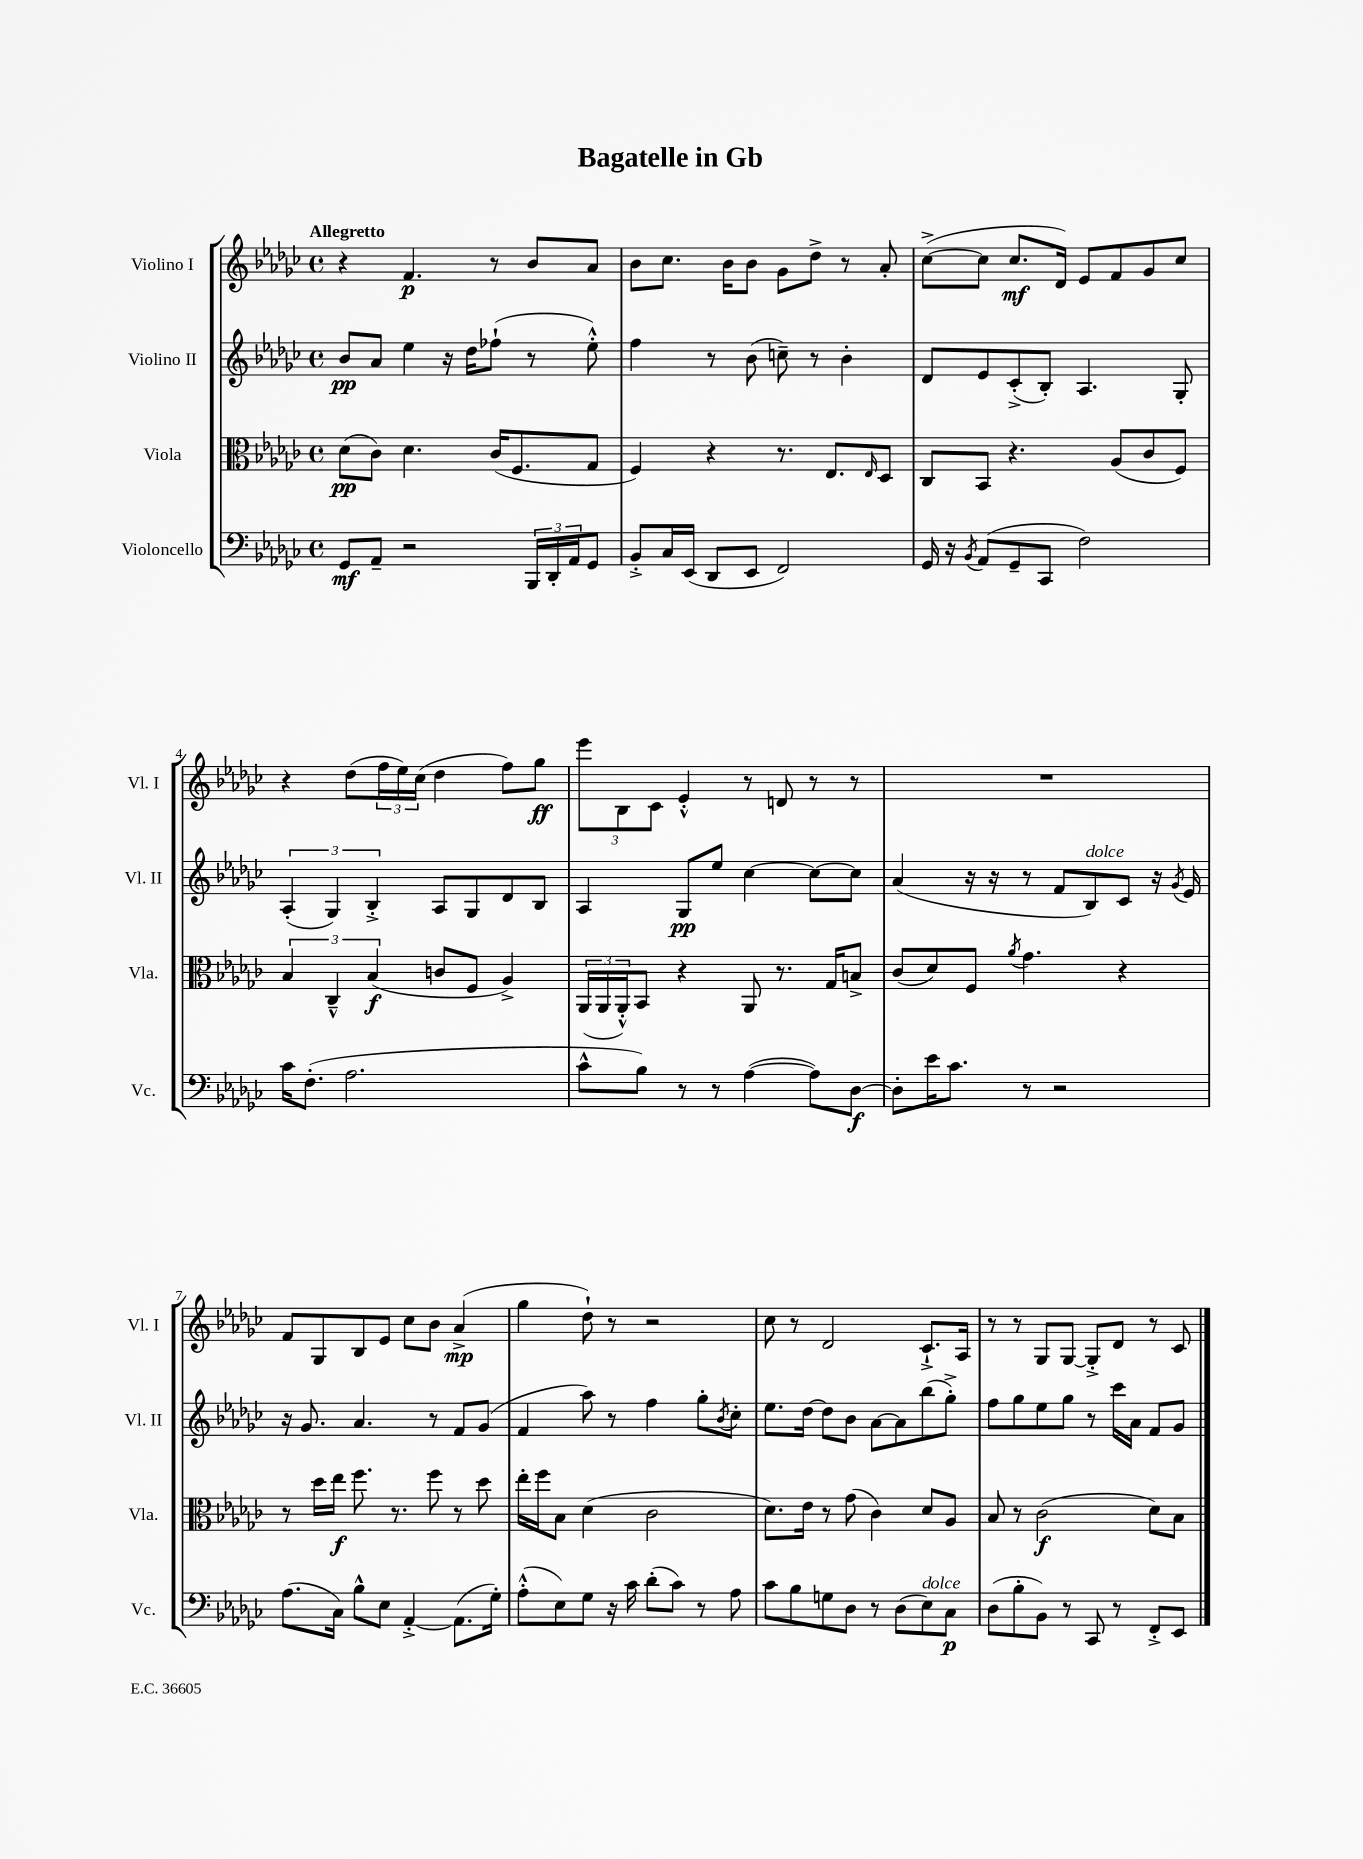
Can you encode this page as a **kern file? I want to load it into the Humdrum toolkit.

**kern	**dynam	**kern	**dynam	**kern	**dynam	**kern	**dynam
*part4	*part4	*part3	*part3	*part2	*part2	*part1	*part1
*staff4	*staff4	*staff3	*staff3	*staff2	*staff2	*staff1	*staff1
*I"Violoncello	*	*I"Viola	*	*I"Violino II	*	*I"Violino I	*
*I'Vc.	*	*I'Vla.	*	*I'Vl. II	*	*I'Vl. I	*
*clefF4	*	*clefC3	*	*clefG2	*	*clefG2	*
*k[b-e-a-d-g-c-]	*	*k[b-e-a-d-g-c-]	*	*k[b-e-a-d-g-c-]	*	*k[b-e-a-d-g-c-]	*
*M4/4	*	*M4/4	*	*M4/4	*	*M4/4	*
*met(c)	*	*met(c)	*	*met(c)	*	*met(c)	*
=1	=1	=1	=1	=1	=1	=1	=1
!	!	!	!	!	!	!LO:TX:a:B:t=Allegretto	!
8GG-/L	mf	(8d-\L	pp	8b-/L	pp	4r	.
8AA-~/J	.	8c-\J)	.	8a-/J	.	.	.
2r	.	4.d-\	.	4ee-\	.	4.f/	p
.	.	.	.	16r	.	.	.
.	.	.	.	16dd-\KL	.	.	.
.	.	(16c-/KL	.	(8ff-X`\J	.	8r	.
.	.	8.F/	.	.	.	.	.
24BBB-/LL	.	.	.	8r	.	8b-/L	.
24DD-'/	.	.	.	.	.	.	.
24AA-/J	.	.	.	.	.	.	.
8GG-/J	.	8G-/J	.	8ee-'^^\)	.	8a-/J	.
=2	=2	=2	=2	=2	=2	=2	=2
8BB-'^/L	.	4F/)	.	4ff\	.	8b-\L	.
16C-/L	.	.	.	.	.	8.cc-\J	.
(16EE-/JJ	.	.	.	.	.	.	.
8DD-/L	.	4r	.	8r	.	.	.
.	.	.	.	.	.	16b-\KL	.
8EE-/J	.	.	.	(8b-\	.	8b-\J	.
2FF/)	.	8.r	.	8ccn~\)	.	8g-\L	.
.	.	.	.	8r	.	8dd-^\J	.
.	.	8.E-/L	.	.	.	.	.
.	.	.	.	4b-'\	.	8r	.
.	.	16qqE-/	.	.	.	.	.
.	.	8D-/J	.	.	.	8a-'/	.
=3	=3	=3	=3	=3	=3	=3	=3
16GG-/	.	8C-/L	.	8d-/L	.	([8cc-^\L	.
16r	.	.	.	.	.	.	.
8qBB-/	.	.	.	.	.	.	.
(8AA-/L	.	8BB-/J	.	8e-/	.	8cc-\J]	.
8GG-~/	.	4.r	.	(8c-'^/	.	8.cc-/L	mf
8CC-/J	.	.	.	8B-'/J)	.	.	.
.	.	.	.	.	.	16d-/Jk)	.
2F\)	.	.	.	4.A-/	.	8e-/L	.
.	.	(8A-/L	.	.	.	8f/	.
.	.	8c-/	.	.	.	8g-/	.
.	.	8F/J)	.	8G-'/	.	8cc-/J	.
!!LO:LB:g=z
=4	=4	=4	=4	=4	=4	=4	=4
16c-\KL	.	6B-/	.	(6A-'/	.	4r	.
(8.F'\J	.	.	.	.	.	.	.
.	.	6C-~^^/	.	6G-/)	.	.	.
2.A-\	.	.	.	.	.	(8dd-\L	.
.	.	(6B-/	f	6B-'^/	.	.	.
.	.	.	.	.	.	24ff\L	.
.	.	.	.	.	.	24ee-\)	.
.	.	.	.	.	.	(24cc-\JJ	.
.	.	8cn/L	.	8A-/L	.	4dd-\	.
.	.	8F/J	.	8G-/	.	.	.
.	.	4A-^/)	.	8d-/	.	8ff\L)	.
.	.	.	.	8B-/J	.	8gg-\J	ff
=5	=5	=5	=5	=5	=5	=5	=5
8c-^^\L	.	(24AA-/LL	.	4A-/	.	12eee-\L	.
.	.	24AA-/	.	.	.	.	.
.	.	24AA-'^^/J)	.	.	.	12B-\	.
8B-\J)	.	8BB-/J	.	.	.	.	.
.	.	.	.	.	.	12c-\J	.
8r	.	4r	.	8G-/L	pp	4e-'^^/	.
8r	.	.	.	8ee-/J	.	.	.
([4A-\	.	8AA-/	.	[4cc-\	.	8r	.
.	.	8.r	.	.	.	8dn/	.
8A-\L])	.	.	.	8cc-\L_	.	8r	.
.	.	16G-/KL	.	.	.	.	.
[8D-\J	f	8Bn^/J	.	8cc-\J]	.	8r	.
=6	=6	=6	=6	=6	=6	=6	=6
8D-'\L]	.	(8c-/L	.	(4a-/	.	1r	.
16e-\K	.	8d-/)	.	.	.	.	.
8.c-\J	.	.	.	.	.	.	.
.	.	8F/J	.	16r	.	.	.
.	.	.	.	16r	.	.	.
.	.	8qa-/	.	.	.	.	.
8r	.	4.g-\	.	8r	.	.	.
2r	.	.	.	8f/L	.	.	.
!	!	!	!	!LO:TX:a:i:t=dolce	!	!	!
.	.	.	.	8B-/)	.	.	.
.	.	4r	.	8c-/J	.	.	.
.	.	.	.	16r	.	.	.
.	.	.	.	8qg-/	.	.	.
.	.	.	.	16e-/	.	.	.
!!LO:LB:g=z
=7	=7	=7	=7	=7	=7	=7	=7
(8.A-\L	.	8r	.	16r	.	8f/L	.
.	.	.	.	8.g-/	.	.	.
.	.	16dd-\LL	.	.	.	8G-/	.
16C-\Jk)	.	16ee-\JJ	f	.	.	.	.
8B-^^\L	.	8.ff\	.	4.a-/	.	8B-/	.
8E-\J	.	.	.	.	.	8e-/J	.
.	.	8.r	.	.	.	.	.
[4AA-'^/	.	.	.	.	.	8cc-\L	.
.	.	8ff\	.	8r	.	8b-\J	.
(8.AA-\L]	.	8r	.	8f/L	.	(4a-^/	mp
.	.	8dd-\	.	(8g-/J	.	.	.
16G-'\Jk)	.	.	.	.	.	.	.
=8	=8	=8	=8	=8	=8	=8	=8
(8A-'^^\L	.	16ee-'\LL	.	4f/	.	4gg-\	.
.	.	16ff\J	.	.	.	.	.
8E-\)	.	8B-\J	.	.	.	.	.
8G-\J	.	(4d-\	.	8aa-\)	.	8dd-`\)	.
16r	.	.	.	8r	.	8r	.
16c-\	.	.	.	.	.	.	.
(8d-'\L	.	2c-\	.	4ff\	.	2r	.
8c-\J)	.	.	.	.	.	.	.
8r	.	.	.	8gg-'\L	.	.	.
.	.	.	.	8qb-/	.	.	.
8A-\	.	.	.	8cc-'\J	.	.	.
=9	=9	=9	=9	=9	=9	=9	=9
8c-\L	.	8.d-\L)	.	8.ee-\L	.	8cc-\	.
8B-\	.	.	.	.	.	8r	.
.	.	16e-\Jk	.	[16dd-\Jk	.	.	.
8Gn\	.	8r	.	8dd-\L]	.	2d-/	.
8D-\J	.	(8g-\	.	8b-\J	.	.	.
8r	.	4c-\)	.	[8a-\L	.	.	.
(8D-\L	.	.	.	8a-\]	.	.	.
!LO:TX:a:i:t=dolce	!	!	!	!	!	!	!
8E-\)	.	8d-/L	.	(8bb-\	.	8.c-`^/L	.
8C-\J	p	8A-/J	.	8gg-'^\J)	.	.	.
.	.	.	.	.	.	16A-/Jk	.
=10	=10	=10	=10	=10	=10	=10	=10
(8D-\L	.	8B-/	.	8ff\L	.	8r	.
8B-'\	.	8r	.	8gg-\	.	8r	.
8BB-\J)	.	(2c-\	f	8ee-\	.	8G-/L	.
8r	.	.	.	8gg-\J	.	[8G-/J	.
8CC-/	.	.	.	8r	.	8G-'^/L]	.
8r	.	.	.	16ccc-\LL	.	8d-/J	.
.	.	.	.	16a-\JJ	.	.	.
8FF'^/L	.	8d-\L)	.	8f/L	.	8r	.
8EE-/J	.	8B-\J	.	8g-/J	.	8c-/	.
==	==	==	==	==	==	==	==
*-	*-	*-	*-	*-	*-	*-	*-
